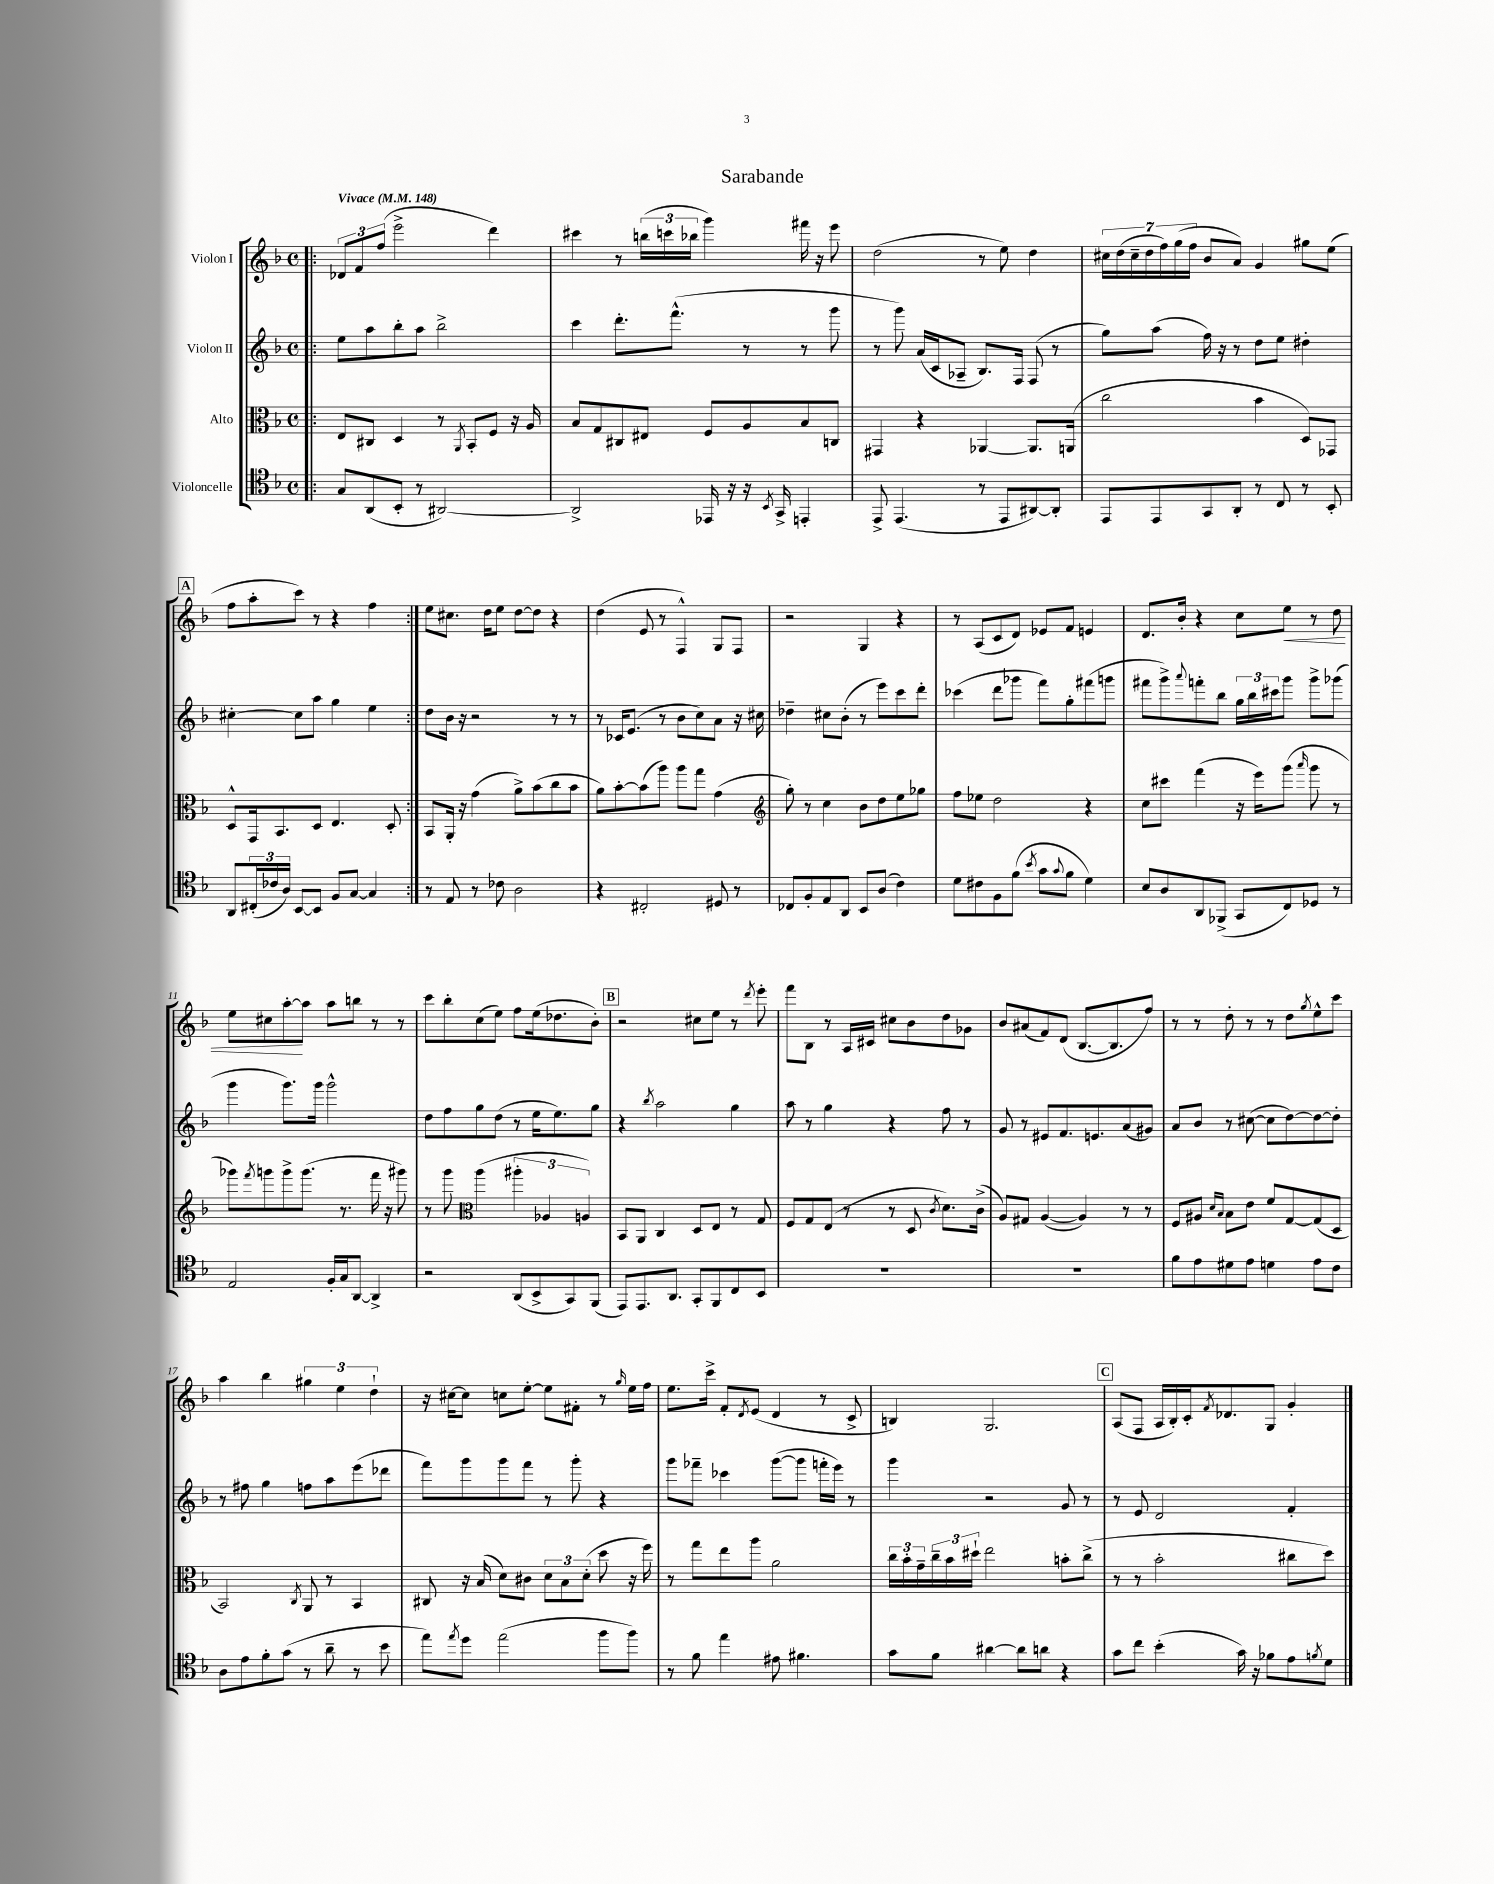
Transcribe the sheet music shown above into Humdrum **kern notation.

**kern	**kern	**kern	**kern	**dynam
*part4	*part3	*part2	*part1	*part1
*staff4	*staff3	*staff2	*staff1	*staff1
*I"Violoncelle	*I"Alto	*I"Violon II	*I"Violon I	*
*clefC4	*clefC3	*clefG2	*clefG2	*
*k[b-]	*k[b-]	*k[b-]	*k[b-]	*
*M4/4	*M4/4	*M4/4	*M4/4	*
*met(c)	*met(c)	*met(c)	*met(c)	*
*MM148	*MM148	*MM148	*MM148	*
=1!|:	=1!|:	=1!|:	=1!|:	=1!|:
!	!	!	!LO:TX:a:B:t=Vivace	!
8G/L	8E/L	8ee\L	12d-X/L	.
.	.	.	12f/	.
(8AA/	8C#X/J	8aa\	.	.
.	.	.	(12ff/J	.
8BB-'/J	4D/	8bb-'\	2eee^\	.
8r	.	8aa\J	.	.
[2AA#X/)	8r	2bb-^\	.	.
.	8qAA/	.	.	.
.	8BB-'/L	.	.	.
.	8F/J	.	4ddd\)	.
.	16r	.	.	.
.	16A/	.	.	.
=2	=2	=2	=2	=2
2AA#^/]	8B-/L	4ccc\	4ccc#X\	.
.	8G/	.	.	.
.	8C#X/	8.ddd'\L	8r	.
.	8E#X/J	.	(24bbn\LL	.
.	.	.	24cccn\	.
.	.	(8.fff^^\J	.	.
.	.	.	24bb-X\JJ	.
16EE-X/	8F/L	.	4ggg\)	.
16r	.	.	.	.
16r	8A/	8r	.	.
8qBB-/	.	.	.	.
16GG^/	.	.	.	.
4EEn'/	8B-/	8r	16fff#X\	.
.	.	.	16r	.
.	8Cn/J	8ggg\	8eee\	.
=3	=3	=3	=3	=3
8EE^/	4GG#X/	8r	(2dd\	.
(4.EE/	.	8ggg\)	.	.
.	4r	(16a/LL	.	.
.	.	16c/J	.	.
.	.	8A-X~/J	.	.
8r	[4AA-X/	8.B-/L)	8r	.
8EE/L	.	.	8ee\)	.
.	.	16F/Jk	.	.
[8AA#X/)	8.AA-/L]	(8F/	4dd\	.
8AA#'/J]	.	8r	.	.
.	(16AAn/Jk	.	.	.
=4	=4	=4	=4	=4
8EE/L	2cc\	8gg\L)	28cc#X\LL	.
.	.	.	(28dd\	.
.	.	.	28cc#~\	.
.	.	.	28dd\	.
8EE/	.	(8aa\J	.	.
.	.	.	28ff\)	.
.	.	.	(28gg\	.
.	.	.	28ff\JJ	.
8GG/	.	16ff\)	8b-/L	.
.	.	16r	.	.
8AA'/J	.	8r	8a/J)	.
8r	4b-\	8dd\L	4g/	.
8C/	.	8ee\J	.	.
8r	8D/L)	4dd#X'\	8gg#X\L	.
8BB-'/	8GG-X/J	.	(8ee\J	.
!!LO:LB:g=z
!!LO:REH:place=s1:t=A
=5	=5	=5	=5	=5
8AA/L	8D^^/L	[4cc#X'\	8ff\L	.
(24C#X'/L	16GG/k	.	8aa'\	.
24c-X/	.	.	.	.
.	8.BB-/	.	.	.
24A/JJ)	.	.	.	.
[8BB-/L	.	8cc#\L]	8ccc\J)	.
8BB-/J]	8D/J	8aa\J	8r	.
8F/L	4.E/	4gg\	4r	.
[8G/J	.	.	.	.
4G/]	.	4ee\	4ff\	.
.	8D'/	.	.	.
=6:|!	=6:|!	=6:|!	=6:|!	=6:|!
8r	8BB-/L	8dd\L	8ee\L	.
8E/	16AA'/Jk	16b-\Jk	8.cc#X\J	.
.	16r	16r	.	.
8r	(4g\	2r	.	.
.	.	.	16dd\KL	.
8c-X\	.	.	8ee\J	.
2A\	8a^\L)	.	[8dd\L	.
.	(8b-\	.	8dd\J]	.
.	8cc\	8r	4r	.
.	8b-\J	8r	.	.
=7	=7	=7	=7	=7
4r	8a\L)	8r	(4dd\	.
.	[8b-'\	16c-X/KL	.	.
.	.	(8.e/J	.	.
2C#X'/	(8b-\]	.	8e/	.
.	8aa\J)	8r	8r	.
.	8aa\L	8b-\L	4F^^/)	.
.	8gg\J	8cc\)	.	.
8D#X/	(4g\	8a\J	8G/L	.
8r	.	16r	8F/J	.
.	.	16cc#X\	.	.
=8	=8	=8	=8	=8
*	*clefG2	*	*	*
8C-X/L	8gg'\)	4dd-X~\	2r	.
8F'/	8r	.	.	.
8E/	4cc\	8cc#X\L	.	.
8AA/J	.	(8b-'\J	.	.
8BB-/L	8b-\L	8r	4G/	.
(8A/J	8dd\	8eee\L)	.	.
4c\)	8ee\	8ccc\	4r	.
.	8gg-X\J	8ddd'\J	.	.
=9	=9	=9	=9	=9
8d\L	8ff\L	(4ccc-X\	8r	.
8c#X\	8ee-X\J	.	(8A/L	.
8F\	2dd\	8ddd\L	8c/	.
(8f\J	.	8ggg-X\J	8d/J)	.
8qb-/	.	.	.	.
8g\L	.	8fff\L)	8e-X/L	.
8qqg/	.	.	.	.
8f\J	.	8gg'\	8f/J	.
4d\)	4r	(8fff#X\	4en/	.
.	.	8gggn\J	.	.
=10	=10	=10	=10	=10
8B-/L	8cc\L	8fff#X\L	8.d/L	.
8A/	8ccc#X\J	8ggg^\)	.	.
.	.	.	16b-'/Jk	.
.	.	8qqaaa/	.	.
8AA/	(4fff\	8fffn'\	4r	.
(8FF-X^/J	.	8bb-\J	.	.
8GG/L	16r	24gg\LL	8cc\L	.
.	.	24bb-\	.	.
.	16eee\KL)	.	.	.
.	.	24ccc#X\J	.	.
!	!	!	!	!LO:HP:b
8C/)	(8ggg\J	8ggg\J	8ee\J	<
.	16qqaaa/	.	.	.
8D-X/J	8ggg\	8ggg^\L	8r	.
8r	8r	(8ggg-X\J	8dd\	.
!!LO:LB:g=z
=11	=11	=11	=11	=11
2E/	8ggg-X\L)	4ggg\	8ee\L	.
.	8qfff/	.	.	.
.	8gggn\	.	8cc#X\	.
.	8ggg^\	8.ggg\L)	[8aa'\	.
.	(8.ggg\J	.	8aa\J]	[
.	.	16ggg\Jk	.	.
16F'/LL	.	2ggg^^\	8aa\L	.
16G/J	8.r	.	.	.
[8AA/J	.	.	8bbn\J	.
4AA^/]	16fff\	.	8r	.
.	16r	.	.	.
.	8ggg#X\)	.	8r	.
=12	=12	=12	=12	=12
2r	8r	8dd\L	8ccc\L	.
.	8ggg\	8ff\	8bb-'\	.
*	*clefC3	*	*	*
.	(4aa\	8gg\	(8cc\	.
.	.	(8dd\J	8ee\J)	.
(8AA/L	6aa#X'\	8r	8ff\L	.
8BB-^/	.	16ee\KL	(16ee\k	.
.	6A-X/	.	.	.
.	.	8.ee\)	8.dd-X\	.
8GG/)	.	.	.	.
.	6An/)	.	.	.
(8FF/J	.	8gg\J	8b-'\J)	.
!!LO:REH:place=s1:t=B
=13	=13	=13	=13	=13
8EE/L)	8BB-/L	4r	2r	.
8.EE/	8AA/J	.	.	.
.	.	8qbb-/	.	.
.	4C/	2aa\	.	.
8.AA/J	.	.	.	.
8GG'/L	8D/L	.	8cc#X\L	.
8FF/	8E/J	.	8ee\J	.
8C/	8r	4gg\	8r	.
.	.	.	8qddd/	.
8BB-/J	8G/	.	8eee'\	.
=14	=14	=14	=14	=14
1r	8F/L	8aa\	8fff\L	.
.	8G/	8r	8B-\J	.
.	(8E/J	4gg\	8r	.
.	8r	.	16A/LL	.
.	.	.	16c#X/JJ	.
.	8r	4r	8cc#X\L	.
.	8D/	.	8b-\	.
.	8qc/	.	.	.
.	8.d\L)	8ff\	8dd\	.
.	.	8r	8g-X\J	.
.	(16c^\Jk	.	.	.
=15	=15	=15	=15	=15
1r	8A/L)	8g/	8b-/L	.
.	8G#X/J	8r	(8a#X/	.
.	([4A/	8e#X/L	8f/)	.
.	.	8.f/	(8d/J	.
.	4A/])	.	[8.B-/L	.
.	.	8.en/	.	.
.	.	.	8.B-/]	.
.	8r	(8a/	.	.
.	8r	8g#X/J)	8ff/J)	.
=16	=16	=16	=16	=16
8f\L	8F/L	8a/L	8r	.
8e\	8A#X/J	8b-/J	8r	.
.	16qqd/LL	.	.	.
.	16qqB-/JJ	.	.	.
8d#X\	8B-\L	8r	8dd'\	.
8e\J	8e\J	([8cc#X\	8r	.
4dn\	8f/L	8cc#\L]	8r	.
.	[8G/	[8dd\)	8dd\L	.
.	.	.	8qgg/	.
8e\L	(8G/]	8dd\_	8ee^^\	.
8c\J	8D/J	8dd'\J]	8ccc\J	.
!!LO:LB:g=z
=17	=17	=17	=17	=17
8A\L	2BB-/)	8r	4aa\	.
8e\	.	8ff#X\	.	.
8f'\	.	4gg\	4bb-\	.
(8g\J	.	.	.	.
.	8qC/	.	.	.
8r	8AA/	8ffn\L	6gg#X\	.
8a~\	8r	8aa\	.	.
.	.	.	6ee\	.
8r	4BB-/	(8eee\	.	.
.	.	.	6dd`\	.
8b-\	.	8ddd-X\J	.	.
=18	=18	=18	=18	=18
8ee\L)	8C#X/	8fff\L)	16r	.
.	.	.	[16cc#X\KL	.
8qee/	.	.	.	.
8dd\J	16r	8ggg\	8cc#\J]	.
.	(16B-/	.	.	.
(2ee\	8d\L)	8ggg\	8ccn\L	.
.	8c#X\J	8fff\J	[8ee'\J	.
.	12d\L	8r	8ee\L]	.
.	12B-\	.	.	.
.	.	8ggg'\	8f#X'\J	.
.	(12d'\J	.	.	.
8ff\L	8dd\	4r	8r	.
.	.	.	16qqgg/	.
8ff\J)	16r	.	16ee\LL	.
.	16ff\)	.	16ff\JJ	.
=19	=19	=19	=19	=19
8r	8r	8ggg\L	8.ee\L	.
8f\	8gg\L	8fff-X~\J	.	.
.	.	.	16ccc^\Jk	.
4ee\	8ee\	4ccc-X\	8f'/L	.
.	.	.	8qd/	.
.	8aa\J	.	(8e/J	.
8e#X\	2a\	([8ggg\L	4d/	.
4.f#X\	.	8ggg\J]	.	.
.	.	16fffn'\LL	8r	.
.	.	16eee\JJ)	.	.
.	.	8r	8c^/	.
=20	=20	=20	=20	=20
8g\L	24cc\LL	4ggg\	4Bn/)	.
.	24b-'\	.	.	.
.	24g~\	.	.	.
8f\J	24cc~\	.	.	.
.	24b-\	.	.	.
.	24dd#X`\JJ	.	.	.
[4a#X\	2ee\	2r	2.G/	.
8a#\L]	.	.	.	.
8an\J	.	.	.	.
4r	8bn'\L	8g/	.	.
.	(8cc^\J	8r	.	.
!!LO:REH:place=s1:t=C
=21	=21	=21	=21	=21
8g\L	8r	8r	(8A/L	.
8cc\J	8r	8e/	8F/J	.
(4b-'\	2b-'\	2d/	16A/LL	.
.	.	.	16B-'/)	.
.	.	.	16c'/J	.
.	.	.	8qf/	.
.	.	.	8.d-X/	.
16g\)	.	.	.	.
16r	.	.	.	.
8f-X\L	.	.	8G/J	.
8e\	8cc#X\L	4f'/	4g'/	.
8qfn/	.	.	.	.
8d\J	8dd\J)	.	.	.
==	==	==	==	==
*-	*-	*-	*-	*-
